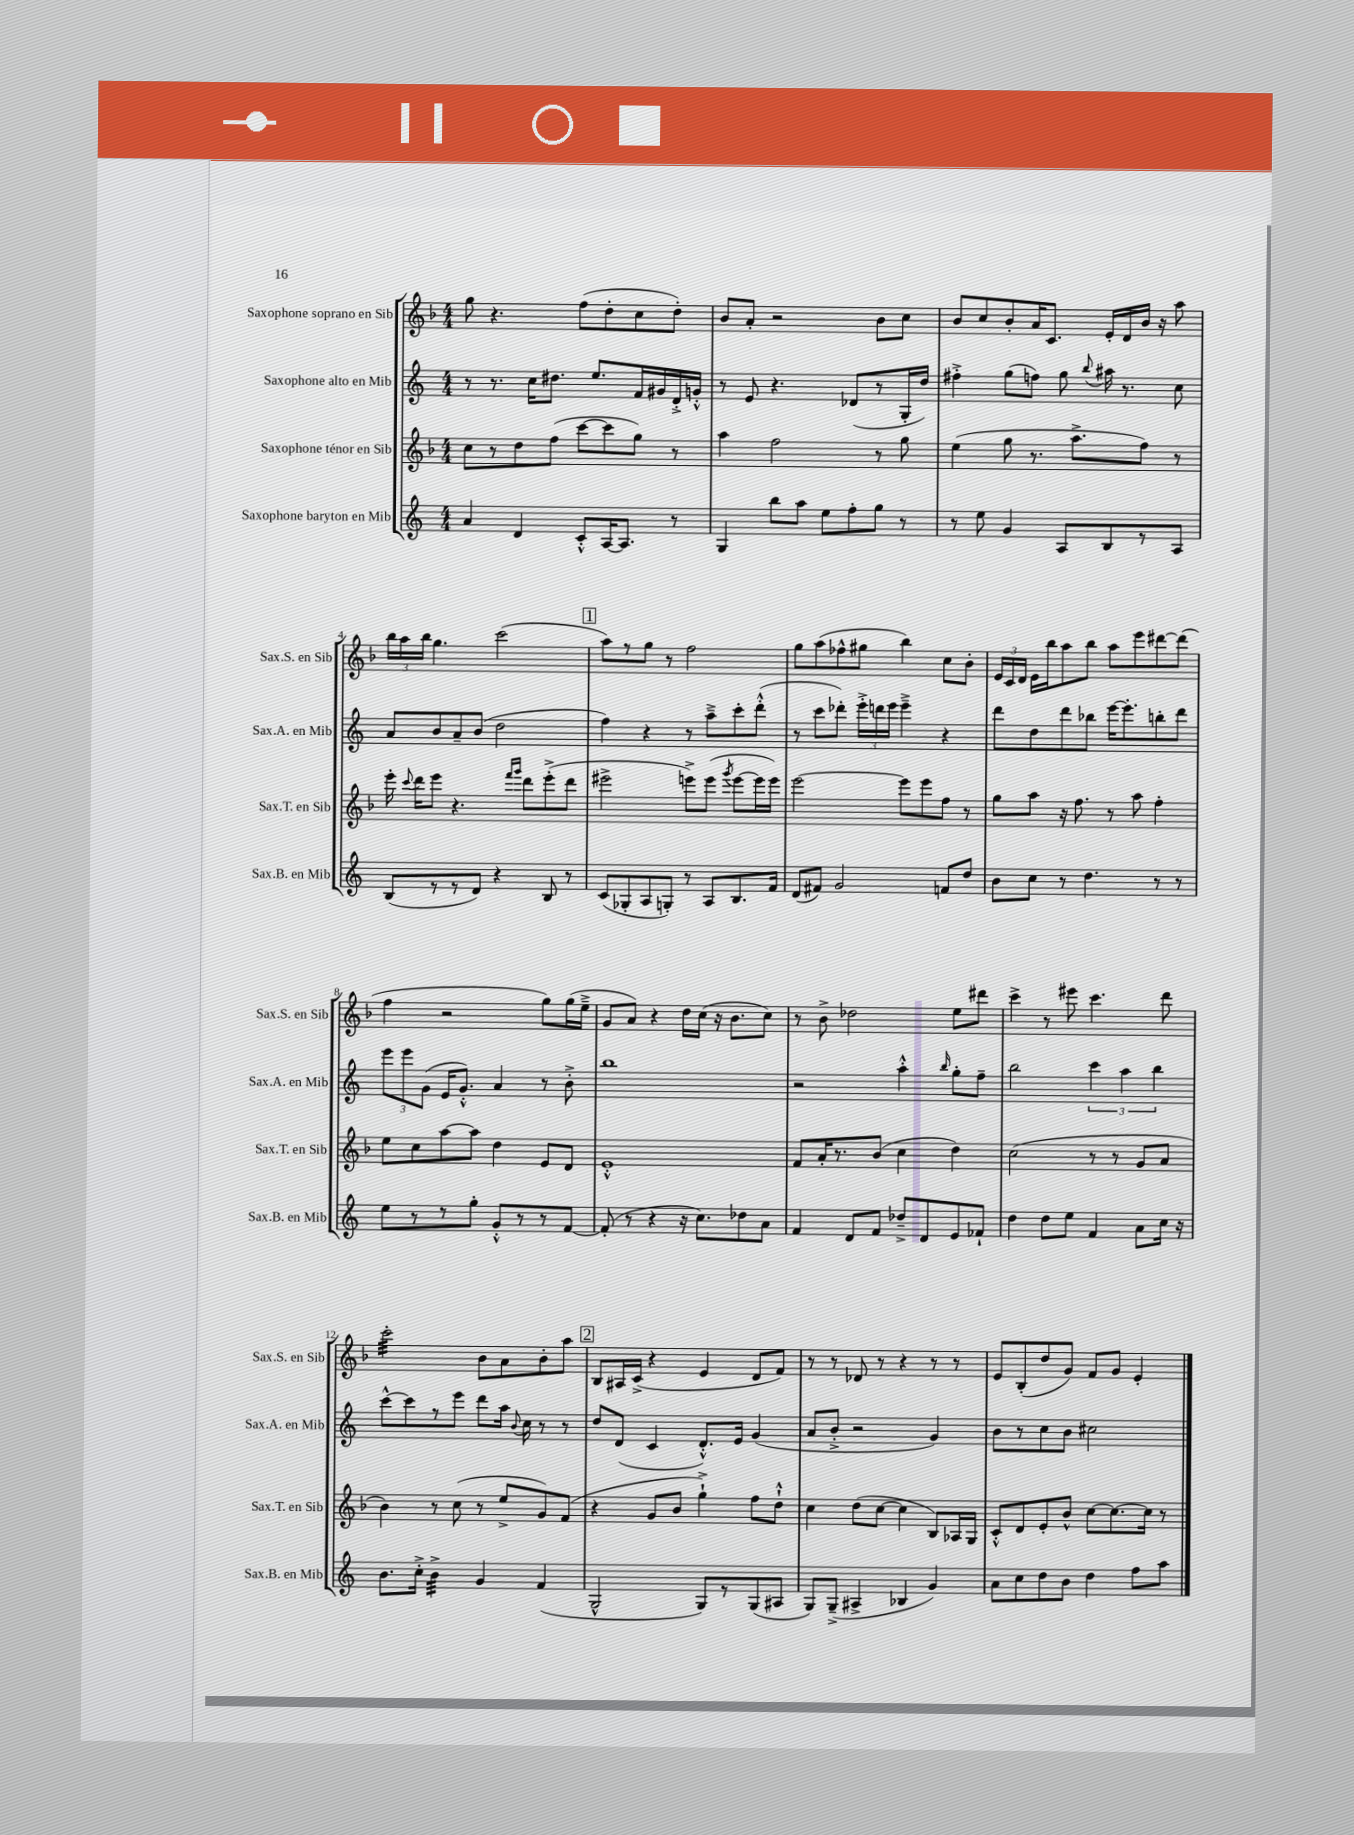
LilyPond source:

<<
\new StaffGroup <<
\new Staff = "s0" \with { instrumentName = "Saxophone soprano en Sib" shortInstrumentName = "Sax.S. en Sib" } {
    \clef treble \key f \major \numericTimeSignature \time 4/4
    \autoBeamOff g''8 r4. f''8[( d''8-. c''8 d''8]-.) |
    bes'8[ a'8]-. r2 bes'8[ c''8] |
    bes'8[ c''8 bes'8-. a'16 c'8.] e'16[-. d'16 bes'16] r16 a''8 |
    \tuplet 3/2 { bes''16[ a''16 bes''16] } g''4. c'''2( |
    \mark \markup { \box "1" } a''8[) r8 g''8] r8 f''2 |
    g''8[ a''8( fes''8-^ gis''8] bes''4) c''8[ bes'8]-. |
    \tuplet 3/2 { e'16[ c'16 d'16] } e'16[ bes''16 a''8 bes''8] a''8[ e'''8 dis'''8~ dis'''8]( |
    f''4 r2 g''8[) g''16( e''16]---> |
    g'8[ a'8]) r4 d''16[ c''16]( r16 bes'8.[ c''8]) |
    r8 bes'8-> des''2 e''8[ dis'''8] |
    c'''4-> r8 eis'''8 c'''4. d'''8 |
    c'''2:32-. bes'8[ a'8 bes'8-. a''8] |
    \mark \markup { \box "2" } bes8[ ais16 c'16]->( r4 e'4 d'8[ f'8]) |
    r8 r8 des'8 r8 r4 r8 r8 |
    e'8[ bes8-.( d''8 g'8]) f'8[ g'8] e'4-. \bar "|." |
}
\new Staff = "s1" \with { instrumentName = "Saxophone alto en Mib" shortInstrumentName = "Sax.A. en Mib" } {
    \clef treble \key c \major \numericTimeSignature \time 4/4
    \autoBeamOff r8 r8. c''16[ dis''8.] e''8.[ f'16 gis'16 d'16-.-> g'16]-.-^ |
    r8 e'8 r4. des'8[( r8 g16-. d''16]) |
    fis''4-.-> g''8[( f''8]) g''8 \appoggiatura { b''8 } ais''16 r8. c''8 |
    a'8[ b'8 a'8-- b'8]( d''2 |
    \mark \markup { \box "1" } f''4) r4 r8 a''8[---> c'''8-. d'''8]-.-^( |
    r8 c'''8[ des'''8]-.) \tuplet 3/2 { e'''16[-.-> d'''16 e'''16] } e'''4---> r4 |
    d'''8[ d''8 d'''8 bes''8] e'''16[~ e'''8.-. b''8-. d'''8] |
    \tuplet 3/2 { e'''8[ e'''8 g'8]( } e'16[ g'8.]-.-^) a'4 r8 b'8-.-> |
    b''1 |
    r2 a''4-.-^ \grace { b''16 } g''8[-. f''8]-- |
    b''2 \tuplet 3/2 { c'''4 a''4 b''4 } |
    c'''8[~-^ c'''8 r8 e'''8] d'''8[ a''16] \appoggiatura { b'8 } c''16 r8 r8 |
    \mark \markup { \box "2" } d''8[ d'8]( c'4 d'8.[-.-^) e'16] g'4( |
    a'8[ b'8]-.-> r2 g'4) |
    b'8[ r8 c''8 b'8] cis''2 \bar "|." |
}
\new Staff = "s2" \with { instrumentName = "Saxophone ténor en Sib" shortInstrumentName = "Sax.T. en Sib" } {
    \clef treble \key f \major \numericTimeSignature \time 4/4
    \autoBeamOff c''8[ r8 d''8 f''8]( c'''8[~ c'''8 g''8]) r8 |
    a''4 f''2 r8 g''8 |
    e''4( g''8 r8. a''8.[-> f''8]) r8 |
    e'''16-. \appoggiatura { c'''8 } d'''16[ e'''8] r4. \grace { f'''16[ g'''16] } d'''8[ e'''8-.->( d'''8] |
    \mark \markup { \box "1" } eis'''2-> e'''8[->) e'''8]( \acciaccatura { g'''8 } e'''8[~ e'''16 e'''16]) |
    e'''2~ e'''8[ e'''8 f''8] r8 |
    g''8[ a''8] r16 f''8. r8 a''8 f''4-. |
    e''8[ c''8 a''8~ a''8] d''4 e'8[ d'8] |
    e'1-.-^ |
    f'8[ a'16-. r8. bes'8]( c''4 d''4) |
    c''2( r8 r8 g'8[ a'8] |
    bes'4) r8 c''8( r8 e''8[-> g'8) f'8]( |
    \mark \markup { \box "2" } r4 g'8[ bes'8] g''4-!->) f''8[ d''8]-!-^ |
    c''4 d''8[( c''8]~ c''4 bes8[) aes16 g16] |
    c'8[-.-^ d'8 e'8-. bes'8]-^ c''8[~ c''8.~ c''16] r8 \bar "|." |
}
\new Staff = "s3" \with { instrumentName = "Saxophone baryton en Mib" shortInstrumentName = "Sax.B. en Mib" } {
    \clef treble \key c \major \numericTimeSignature \time 4/4
    \autoBeamOff a'4 d'4 c'8[-.-^ a16~ a8.] r8 |
    g4 b''8[ a''8] e''8[ f''8-. g''8] r8 |
    r8 e''8 g'4 a8[ b8 r8 a8] |
    b8[( r8 r8 d'8]) r4 b8 r8 |
    \mark \markup { \box "1" } c'8[( ges8-. a8 g8]-.) r8 a8[ b8. f'16] |
    d'8[( fis'8]) g'2 f'8[ d''8] |
    b'8[ c''8] r8 d''4. r8 r8 |
    e''8[ r8 r8 g''8]-. g'8[-.-^ r8 r8 f'8]~ |
    f'8-.( r8 r4 r16 c''8.[) des''8 a'8] |
    f'4 d'8[ f'8] des''8[---> d'8 e'8 fes'8]-! |
    d''4 d''8[ e''8] f'4 a'8[ c''16] r16 |
    b'8.[ c''16]-.-> b'4:32-> g'4 f'4( |
    \mark \markup { \box "2" } g2-^ g8[) r8 g8( ais8] |
    g8[) g8]--->( ais4-> bes4 g'4) |
    a'8[ c''8 d''8 b'8] d''4 f''8[ a''8] \bar "|." |
}
>>
>>
